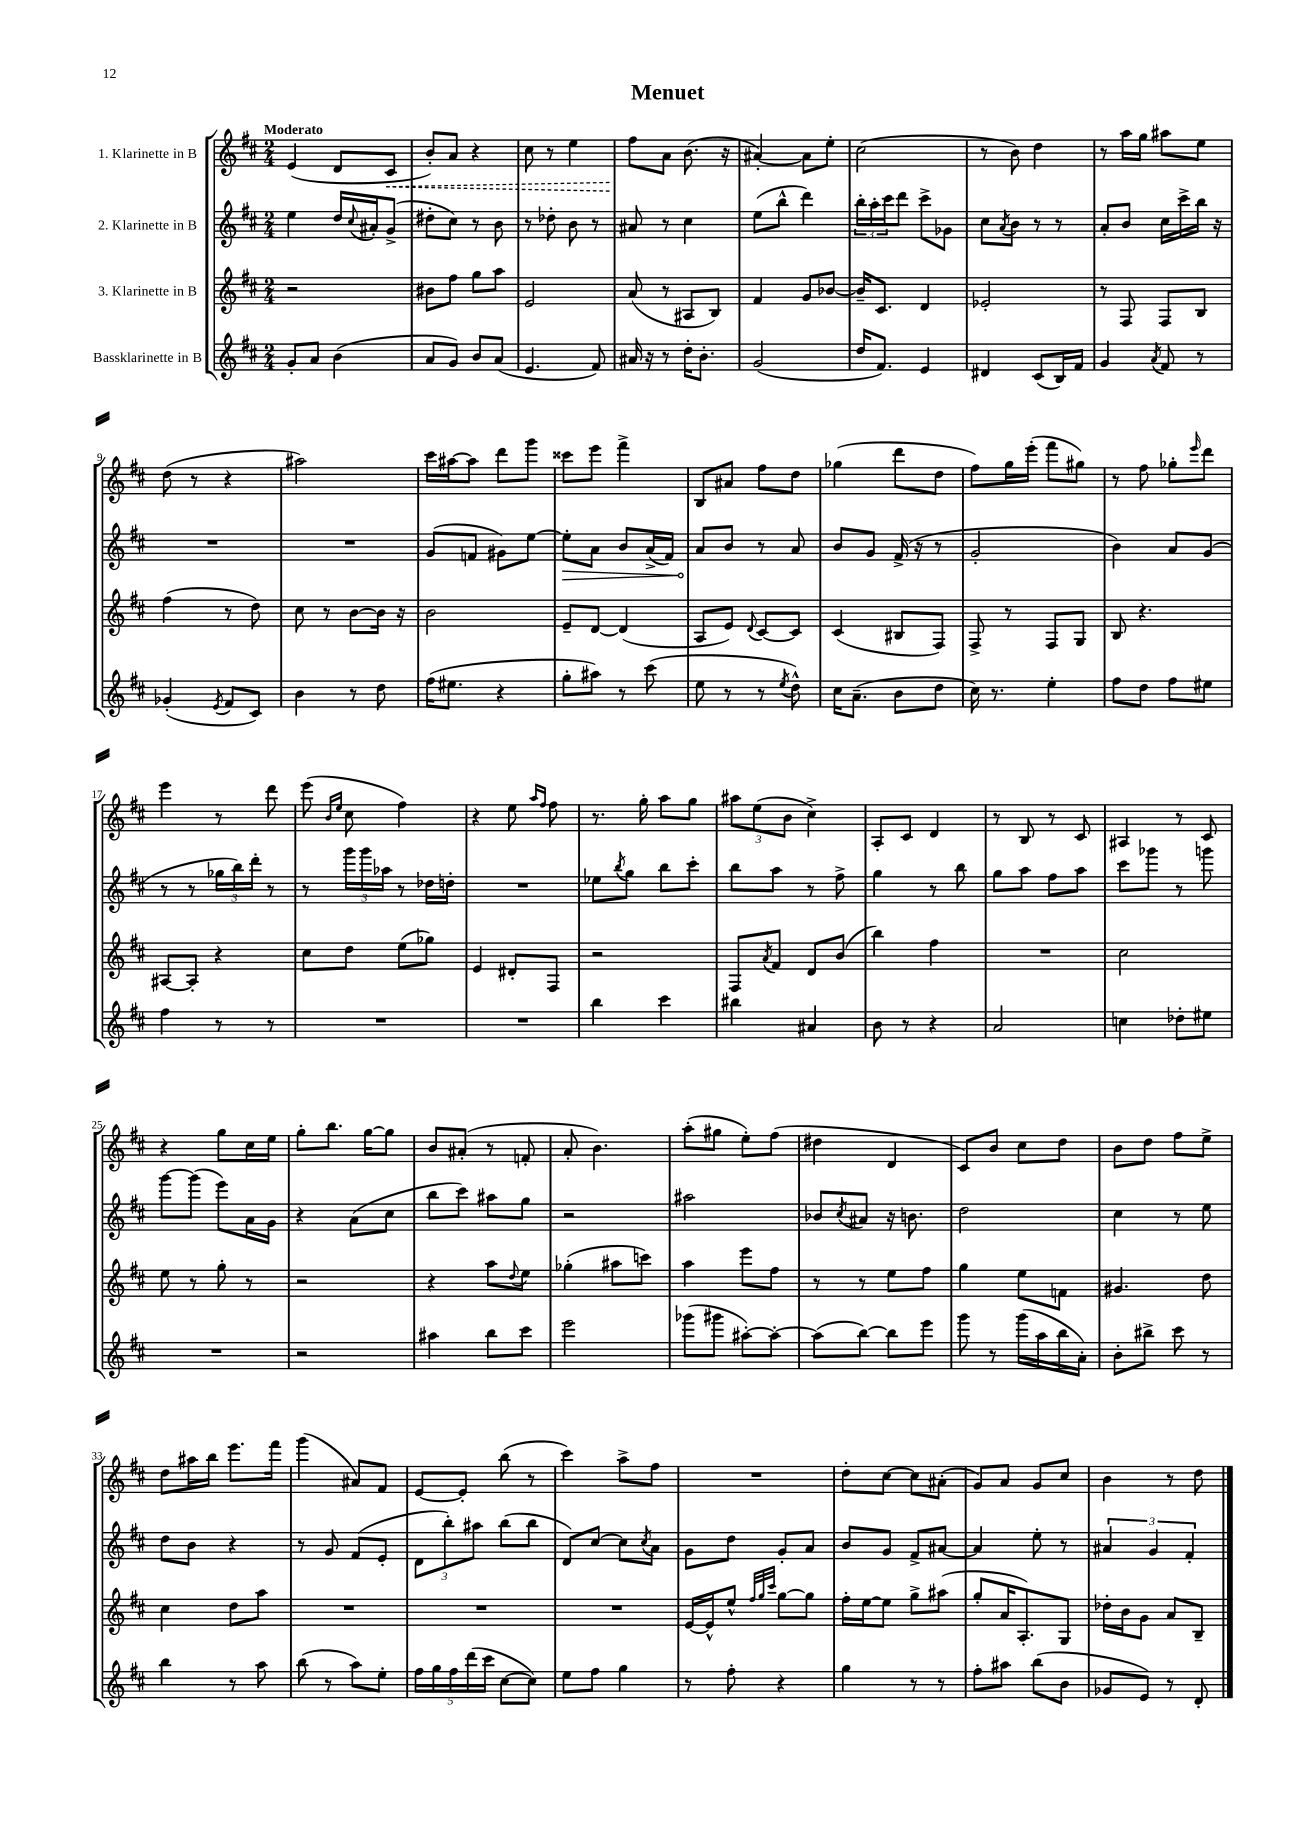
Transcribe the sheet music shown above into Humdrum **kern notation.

**kern	**kern	**kern	**dynam	**kern	**dynam
*part4	*part3	*part2	*part2	*part1	*part1
*staff4	*staff3	*staff2	*staff2	*staff1	*staff1
*I"Bassklarinette in B	*I"3. Klarinette in B	*I"2. Klarinette in B	*	*I"1. Klarinette in B	*
*clefG2	*clefG2	*clefG2	*	*clefG2	*
*k[f#c#]	*k[f#c#]	*k[f#c#]	*	*k[f#c#]	*
*M2/4	*M2/4	*M2/4	*	*M2/4	*
=1	=1	=1	=1	=1	=1
!	!	!	!	!LO:TX:a:B:t=Moderato	!
8g'/L	2r	4ee\	.	(4e/	.
8a/J	.	.	.	.	.
(4b\	.	16dd/LL	.	8d/L	.
.	.	8qqcc#/	.	.	.
.	.	16a#X'/J	.	.	.
!	!	!	!	!	!LO:HP:b
.	.	(8g^/J	.	8c#/J	<
=2	=2	=2	=2	=2	=2
8a/L	8b#X\L	8dd#X'\L	.	8b'/L)	.
8g/J)	8ff#\J	8cc#\J)	.	8a/J	.
8b/L	8gg\L	8r	.	4r	.
(8a/J	8aa\J	8b\	.	.	.
=3	=3	=3	=3	=3	=3
4.e/	2e/	8r	.	8cc#\	.
.	.	8dd-X'\	.	8r	.
.	.	8b\	.	4ee\	.
8f#/)	.	8r	.	.	.
=4	=4	=4	=4	=4	=4
16a#X/	(8a/	8a#X/	.	8ff#\L	.
16r	.	.	.	.	.
8r	8r	8r	.	8a\J	[
16dd'\KL	8A#X/L	4cc#\	.	(8.b\	.
8.b'\J	.	.	.	.	.
.	8B/J)	.	.	.	.
.	.	.	.	16r	.
=5	=5	=5	=5	=5	=5
(2g/	4f#/	(8ee\L	.	[4a#X'/)	.
.	.	8bb^^\J	.	.	.
.	8g/L	4ddd\)	.	8a#\L]	.
.	[8b-X/J	.	.	8ee'\J	.
=6	=6	=6	=6	=6	=6
16dd/KL	16b-~/KL]	24bb'\LL	.	(2cc#\	.
.	.	24aa'\	.	.	.
8.f#/J)	8.c#/J	.	.	.	.
.	.	24ccc#\J	.	.	.
.	.	8ddd\J	.	.	.
4e/	4d/	8ccc#^\L	.	.	.
.	.	8g-X\J	.	.	.
=7	=7	=7	=7	=7	=7
4d#X/	2e-X'/	8cc#\L	.	8r	.
.	.	8qa/	.	.	.
.	.	8b\J	.	8b\)	.
(8c#/L	.	8r	.	4dd\	.
16B/L)	.	8r	.	.	.
16f#/JJ	.	.	.	.	.
=8	=8	=8	=8	=8	=8
4g/	8r	8a'/L	.	8r	.
.	8F#/	8b/J	.	16aa\LL	.
.	.	.	.	16gg\JJ	.
8qa/	.	.	.	.	.
8f#/	8F#/L	16cc#\LL	.	8aa#X\L	.
.	.	16ccc#^\	.	.	.
8r	8B/J	16bb\JJ	.	8ee\J	.
.	.	16r	.	.	.
!!LO:LB:g=z
=9	=9	=9	=9	=9	=9
(4g-X'/	(4ff#\	2r	.	(8dd\	.
.	.	.	.	8r	.
8qe/	.	.	.	.	.
8f#/L	8r	.	.	4r	.
8c#/J)	8dd\)	.	.	.	.
=10	=10	=10	=10	=10	=10
4b\	8cc#\	2r	.	2aa#X\)	.
.	8r	.	.	.	.
8r	[8b\L	.	.	.	.
8dd\	16b\Jk]	.	.	.	.
.	16r	.	.	.	.
=11	=11	=11	=11	=11	=11
(16ff#\KL	2b\	(8g/L	.	16ccc#\LL	.
8.ee#X\J	.	.	.	[16aa#X\J	.
.	.	8fn/J	.	8aa#\J]	.
4r	.	8g#X\L)	.	8ddd\L	.
.	.	[8ee\J	.	8ggg\J	.
=12	=12	=12	=12	=12	=12
!	!	!	!LO:HP:b	!	!
8gg'\L	8e~/L	8ee'\L]	>	8ccc##X\L	.
8aa#X\J)	[8d/J	8a\J	.	8eee\J	.
8r	(4d/]	8b/L	.	4fff#^\	.
(8ccc#\	.	(16a^/L	.	.	.
.	.	16f#/JJ)	.	.	.
=13	=13	=13	=13	=13	=13
8ee\	8A/L	8a/L	.	8B/L	.
8r	8e/J)	8b/J	]	8a#X/J	.
.	8qqd/	.	.	.	.
8r	[8c#/L	8r	.	8ff#\L	.
8qee/	.	.	.	.	.
8dd^^\)	8c#/J]	8a/	.	8dd\J	.
=14	=14	=14	=14	=14	=14
16cc#\KL	(4c#/	8b/L	.	(4gg-X\	.
(8.a~\J	.	.	.	.	.
.	.	8g/J	.	.	.
8b\L	8B#X/L	(16f#^/	.	8ddd\L	.
.	.	16r	.	.	.
8dd\J	8F#/J)	8r	.	8dd\J	.
=15	=15	=15	=15	=15	=15
16cc#\)	8F#^/	2g'/	.	8ff#\L)	.
8.r	.	.	.	.	.
.	8r	.	.	16gg\L	.
.	.	.	.	(16eee'\JJ	.
4ee'\	8F#/L	.	.	8fff#\L	.
.	8G/J	.	.	8gg#X\J)	.
=16	=16	=16	=16	=16	=16
8ff#\L	8B/	4b\)	.	8r	.
8dd\J	4.r	.	.	8ff#\	.
8ff#\L	.	8a/L	.	8gg-X'\L	.
.	.	.	.	16qqeee/	.
8ee#X\J	.	(8g/J	.	8ddd\J	.
!!LO:LB:g=z
=17	=17	=17	=17	=17	=17
4ff#\	[8A#X/L	8r	.	4eee\	.
.	8A#'/J]	8r	.	.	.
8r	4r	24gg-X\LL	.	8r	.
.	.	24bb\)	.	.	.
.	.	24ddd'\JJ	.	.	.
8r	.	8r	.	8ddd\	.
=18	=18	=18	=18	=18	=18
2r	8cc#\L	8r	.	(8eee\	.
.	.	.	.	16qqb/LL	.
.	.	.	.	16qqee/JJ	.
.	8dd\J	24ggg\LL	.	8cc#\	.
.	.	24ggg\	.	.	.
.	.	24aa-X\JJ	.	.	.
.	(8ee\L	8r	.	4ff#\)	.
.	8gg-X\J)	16dd-X\LL	.	.	.
.	.	16ddn'\JJ	.	.	.
=19	=19	=19	=19	=19	=19
2r	4e/	2r	.	4r	.
.	8d#X'/L	.	.	8ee\	.
.	.	.	.	16qqaa/LL	.
.	.	.	.	16qqff#/JJ	.
.	8F#/J	.	.	8ff#\	.
=20	=20	=20	=20	=20	=20
4bb\	2r	8ee-X\L	.	8.r	.
.	.	8qbb/	.	.	.
.	.	8gg\J	.	.	.
.	.	.	.	16gg'\	.
4ccc#\	.	8bb\L	.	8aa\L	.
.	.	8ccc#'\J	.	8gg\J	.
=21	=21	=21	=21	=21	=21
4bb#X\	8F#/L	8bb\L	.	12aa#X\L	.
.	.	.	.	(12ee\	.
.	8qa/	.	.	.	.
.	8f#/J	8aa\J	.	.	.
.	.	.	.	12b\J	.
4a#X/	8d/L	8r	.	4cc#^\)	.
.	(8b/J	8ff#^\	.	.	.
=22	=22	=22	=22	=22	=22
8b\	4bb\)	4gg\	.	8A'/L	.
8r	.	.	.	8c#/J	.
4r	4ff#\	8r	.	4d/	.
.	.	8bb\	.	.	.
=23	=23	=23	=23	=23	=23
2a/	2r	8gg\L	.	8r	.
.	.	8aa\J	.	8B/	.
.	.	8ff#\L	.	8r	.
.	.	8aa\J	.	8c#/	.
=24	=24	=24	=24	=24	=24
4ccn\	2cc#\	8ccc#\L	.	4A#X/	.
.	.	8ggg-X\J	.	.	.
8dd-X'\L	.	8r	.	8r	.
8ee#X\J	.	8gggn\	.	8c#/	.
!!LO:LB:g=z
=25	=25	=25	=25	=25	=25
2r	8ee\	[8ggg\L	.	4r	.
.	8r	(8ggg\J]	.	.	.
.	8gg'\	8eee\L)	.	8gg\L	.
.	8r	16a\L	.	16cc#\L	.
.	.	16g\JJ	.	16ee\JJ	.
=26	=26	=26	=26	=26	=26
2r	2r	4r	.	8gg'\L	.
.	.	.	.	8.bb\J	.
.	.	(8a\L	.	.	.
.	.	.	.	[16gg\KL	.
.	.	8cc#\J	.	8gg\J]	.
=27	=27	=27	=27	=27	=27
4aa#X\	4r	8bb\L	.	8b/L	.
.	.	8ccc#\J)	.	(8a#X'/J	.
8bb\L	8aa\L	8aa#X\L	.	8r	.
.	8qqdd/	.	.	.	.
8ccc#\J	8ee\J	8gg\J	.	8fn'/	.
=28	=28	=28	=28	=28	=28
2eee\	(4gg-X'\	2r	.	8a'/	.
.	.	.	.	4.b\)	.
.	8aa#X\L	.	.	.	.
.	8cccn\J)	.	.	.	.
=29	=29	=29	=29	=29	=29
(8ggg-X\L	4aa\	2aa#X\	.	(8aa'\L	.
8ggg#X\J	.	.	.	8gg#X\J	.
[8aa#X'\L)	8eee\L	.	.	8ee'\L)	.
8aa#'\J_	8ff#\J	.	.	(8ff#\J	.
=30	=30	=30	=30	=30	=30
(8aa#\L]	8r	8b-X/L	.	4dd#X\	.
.	.	8qcc#/	.	.	.
[8bb\J)	8r	8a#X/J	.	.	.
8bb\L]	8ee\L	16r	.	4d/	.
.	.	8.bn\	.	.	.
8eee\J	8ff#\J	.	.	.	.
=31	=31	=31	=31	=31	=31
8ggg\	4gg\	2dd\	.	8c#/L)	.
8r	.	.	.	8b/J	.
(16ggg\LL	8ee\L	.	.	8cc#\L	.
16aa\	.	.	.	.	.
16bb\	8fn\J	.	.	8dd\J	.
16a'\JJ)	.	.	.	.	.
=32	=32	=32	=32	=32	=32
8b'\L	4.g#X/	4cc#\	.	8b\L	.
8bb#X^\J	.	.	.	8dd\J	.
8ccc#\	.	8r	.	8ff#\L	.
8r	8dd\	8ee\	.	8ee^\J	.
!!LO:LB:g=z
=33	=33	=33	=33	=33	=33
4bb\	4cc#\	8dd\L	.	8dd\L	.
.	.	8b\J	.	16aa#X\L	.
.	.	.	.	16bb\JJ	.
8r	8dd\L	4r	.	8.eee\L	.
8aa\	8aa\J	.	.	.	.
.	.	.	.	16fff#\Jk	.
=34	=34	=34	=34	=34	=34
(8bb\	2r	8r	.	(4ggg\	.
8r	.	8g/	.	.	.
8aa\L)	.	(8f#/L	.	8a#X/L)	.
8ee'\J	.	8e'/J	.	8f#/J	.
=35	=35	=35	=35	=35	=35
20ff#\LL	2r	12d\L	.	[8e/L	.
20gg\	.	.	.	.	.
.	.	12bb'\)	.	.	.
20ff#\	.	.	.	.	.
.	.	.	.	8e'/J]	.
(20ddd\	.	.	.	.	.
.	.	12aa#X\J	.	.	.
20ccc#\JJ	.	.	.	.	.
[8cc#\L	.	(8bb\L	.	(8bb\	.
8cc#\J])	.	8bb\J	.	8r	.
=36	=36	=36	=36	=36	=36
8ee\L	2r	8d/L)	.	4ccc#\)	.
8ff#\J	.	[8cc#/J	.	.	.
4gg\	.	8cc#\L]	.	8aa^\L	.
.	.	8qcc#/	.	.	.
.	.	8a\J	.	8ff#\J	.
=37	=37	=37	=37	=37	=37
8r	[16e/LL	8g\L	.	2r	.
.	16e^^/J]	.	.	.	.
8ff#'\	8ee^^/J	8dd\J	.	.	.
.	32qqff#/LLL	.	.	.	.
.	32qqgg/	.	.	.	.
.	32qqccc#/JJJ	.	.	.	.
4r	[8gg\L	8g'/L	.	.	.
.	8gg\J]	8a/J	.	.	.
=38	=38	=38	=38	=38	=38
4gg\	16ff#'\LL	8b/L	.	8dd'\L	.
.	[16ee\J	.	.	.	.
.	8ee\J]	8g/J	.	[8cc#\J	.
8r	8gg^\L	8f#^/L	.	8cc#\L]	.
8r	(8aa#X\J	[8a#X/J	.	(8a#X'\J	.
=39	=39	=39	=39	=39	=39
8ff#'\L	8gg'/L	4a#/]	.	8g/L)	.
8aa#X\J	16a/K	.	.	8a/J	.
.	8.A'/)	.	.	.	.
(8bb\L	.	8ee'\	.	8g/L	.
8b\J	8G/J	8r	.	8cc#/J	.
=40	=40	=40	=40	=40	=40
8g-X/L	16dd-X'\LL	6a#X/	.	4b\	.
.	16b\J	.	.	.	.
8e/J)	8g\J	.	.	.	.
.	.	6g/	.	.	.
8r	8a/L	.	.	8r	.
.	.	6f#'/	.	.	.
8d'/	8B~/J	.	.	8dd\	.
==	==	==	==	==	==
*-	*-	*-	*-	*-	*-
